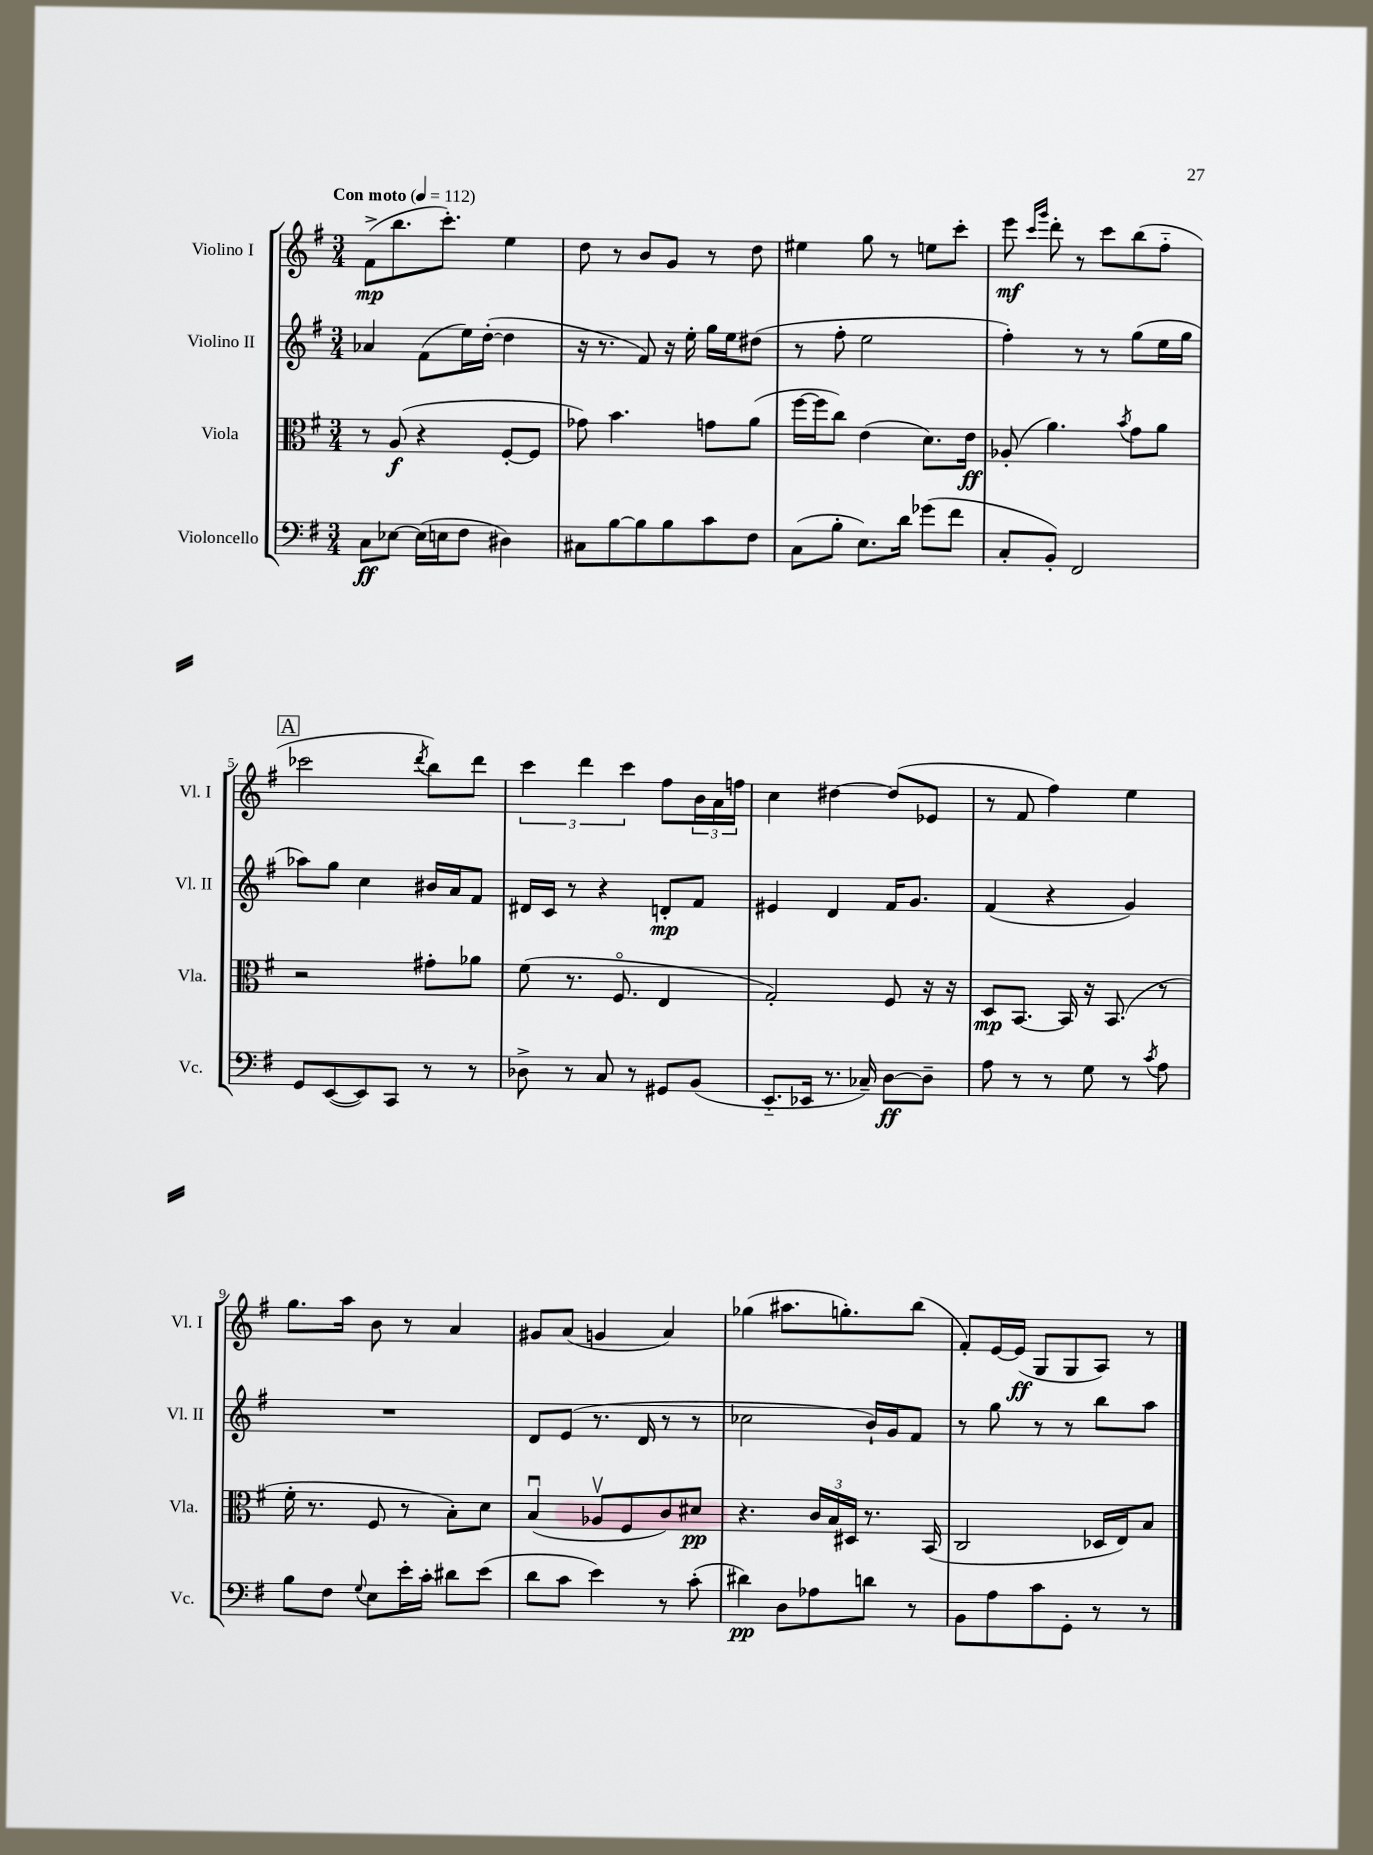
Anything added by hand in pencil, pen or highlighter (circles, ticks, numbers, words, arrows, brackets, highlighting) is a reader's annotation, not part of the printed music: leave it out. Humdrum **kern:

**kern	**dynam	**kern	**dynam	**kern	**dynam	**kern	**dynam
*part4	*part4	*part3	*part3	*part2	*part2	*part1	*part1
*staff4	*staff4	*staff3	*staff3	*staff2	*staff2	*staff1	*staff1
*I"Violoncello	*	*I"Viola	*	*I"Violino II	*	*I"Violino I	*
*I'Vc.	*	*I'Vla.	*	*I'Vl. II	*	*I'Vl. I	*
*clefF4	*	*clefC3	*	*clefG2	*	*clefG2	*
*k[f#]	*	*k[f#]	*	*k[f#]	*	*k[f#]	*
*M3/4	*	*M3/4	*	*M3/4	*	*M3/4	*
*MM112	*	*MM112	*	*MM112	*	*MM112	*
=1	=1	=1	=1	=1	=1	=1	=1
!	!	!	!	!	!	!LO:TX:a:B:t=Con moto	!
8C\L	ff	8r	.	4a-X/	.	(8f#^\L	mp
[8E-X\J	.	(8A/	f	.	.	8.bb\	.
(16E-\LL]	.	4r	.	(8f#\L	.	.	.
16En\J	.	.	.	.	.	8.ccc'\J)	.
8F#\J	.	.	.	16ee\L)	.	.	.
.	.	.	.	([16dd'\JJ	.	.	.
4D#X\)	.	[8F#'/L	.	4dd\]	.	4ee\	.
.	.	8F#/J]	.	.	.	.	.
=2	=2	=2	=2	=2	=2	=2	=2
8C#X\L	.	8g-X\)	.	16r	.	8dd\	.
.	.	.	.	8.r	.	.	.
[8B\	.	4.b\	.	.	.	8r	.
8B\]	.	.	.	8f#/)	.	8b/L	.
8B\	.	.	.	16r	.	8g/J	.
.	.	.	.	16ee'\	.	.	.
8c\	.	8gn\L	.	16gg\LL	.	8r	.
.	.	.	.	16ee\J	.	.	.
8F#\J	.	(8a\J	.	(8dd#X\J	.	8dd\	.
=3	=3	=3	=3	=3	=3	=3	=3
(8C\L	.	[16ff#\LL	.	8r	.	4ee#X\	.
.	.	16ff#\J]	.	.	.	.	.
8B'\J	.	8cc\J)	.	8ff#'\	.	.	.
8.E\L)	.	(4e\	.	2ee\	.	8gg\	.
.	.	.	.	.	.	8r	.
16d\Jk	.	.	.	.	.	.	.
(8g-X\L	.	8.d\L)	.	.	.	8een\L	.
8f#\J	.	.	.	.	.	8ccc'\J	.
.	.	16e\Jk	ff	.	.	.	.
=4	=4	=4	=4	=4	=4	=4	=4
8C'/L	.	(8A-X'/	.	4ff#'\)	.	8eee\	mf
.	.	.	.	.	.	16qqccc/LL	.
.	.	.	.	.	.	16qqggg/JJ	.
8BB'/J)	.	4.a\)	.	.	.	8ddd'\	.
2FF#/	.	.	.	8r	.	8r	.
.	.	.	.	8r	.	8ccc\L	.
.	.	8qb/	.	.	.	.	.
.	.	8g\L	.	(8gg\L	.	(8bb\	.
.	.	8a\J	.	16ee\L	.	8ff#\J	.
.	.	.	.	16gg\JJ	.	.	.
!!LO:LB:g=z
!!LO:REH:place=s1:t=A
=5	=5	=5	=5	=5	=5	=5	=5
8GG/L	.	2r	.	8aa-X\L)	.	2ccc-X\	.
([8EE/	.	.	.	8gg\J	.	.	.
8EE/])	.	.	.	4cc\	.	.	.
8CC/J	.	.	.	.	.	.	.
.	.	.	.	.	.	8qddd/	.
8r	.	8g#X'\L	.	16b#X/LL	.	8bb\L)	.
.	.	.	.	16a/J	.	.	.
8r	.	8a-X\J	.	8f#/J	.	8ddd\J	.
=6	=6	=6	=6	=6	=6	=6	=6
8D-X^\	.	(8f#\	.	16d#X/LL	.	6ccc\	.
.	.	.	.	16c/JJ	.	.	.
8r	.	8.r	.	8r	.	.	.
.	.	.	.	.	.	6ddd\	.
8C/	.	.	.	4r	.	.	.
.	.	8.F#/	.	.	.	.	.
.	.	.	.	.	.	6ccc\	.
8r	.	.	.	.	.	.	.
8GG#X/L	.	4E/	.	8dn'/L	mp	8ff#\L	.
(8BB/J	.	.	.	8f#/J	.	24b\L	.
.	.	.	.	.	.	24a\	.
.	.	.	.	.	.	24ffn\JJ	.
=7	=7	=7	=7	=7	=7	=7	=7
8.EE/L	.	2G'/)	.	4e#X/	.	4cc\	.
16EE-X/Jk	.	.	.	.	.	.	.
8.r	.	.	.	4d/	.	[4dd#X\	.
16C-X~/)	.	.	.	.	.	.	.
[8D\L	ff	8F#/	.	16f#/KL	.	(8dd#/L]	.
.	.	.	.	8.g/J	.	.	.
8D~\J]	.	16r	.	.	.	8e-X/J	.
.	.	16r	.	.	.	.	.
=8	=8	=8	=8	=8	=8	=8	=8
8A\	.	8D/L	mp	(4f#/	.	8r	.
8r	.	[8.BB/J	.	.	.	8f#/	.
8r	.	.	.	4r	.	4ff#\)	.
.	.	16BB/]	.	.	.	.	.
8G\	.	16r	.	.	.	.	.
.	.	(8.BB/	.	.	.	.	.
8r	.	.	.	4g/)	.	4ee\	.
8qc/	.	.	.	.	.	.	.
8A\	.	8r	.	.	.	.	.
!!LO:LB:g=z
=9	=9	=9	=9	=9	=9	=9	=9
8B\L	.	16f#'\	.	2.r	.	8.gg\L	.
.	.	8.r	.	.	.	.	.
8F#\J	.	.	.	.	.	.	.
.	.	.	.	.	.	16aa\Jk	.
8qqG/	.	.	.	.	.	.	.
8E\L	.	8F#/	.	.	.	8b\	.
16e'\L	.	8r	.	.	.	8r	.
16c'\JJ	.	.	.	.	.	.	.
8d#X\L	.	8B'\L)	.	.	.	4a/	.
(8e\J	.	8d\J	.	.	.	.	.
=10	=10	=10	=10	=10	=10	=10	=10
8d\L	.	(4Bu/	.	8d/L	.	8g#X/L	.
8c\J	.	.	.	(8e/J	.	(8a/J	.
4e\)	.	8A-Xv/L	.	8.r	.	4gn/	.
.	.	8F#/	.	.	.	.	.
.	.	.	.	16d/	.	.	.
8r	.	8c/)	.	8r	.	4a/)	.
(8c'\	.	8d#X/J	pp	8r	.	.	.
=11	=11	=11	=11	=11	=11	=11	=11
4d#X\)	pp	4.r	.	2cc-X\	.	(4gg-X\	.
8D\L	.	.	.	.	.	8.aa#X\L	.
8A-X\	.	24c/LL	.	.	.	.	.
.	.	24B/	.	.	.	.	.
.	.	.	.	.	.	8.ggn'\)	.
.	.	24D#X/JJ	.	.	.	.	.
8dn\J	.	8.r	.	16b`/LL)	.	.	.
.	.	.	.	16g/J	.	.	.
8r	.	.	.	8f#/J	.	(8bb\J	.
.	.	(16BB/	.	.	.	.	.
=12	=12	=12	=12	=12	=12	=12	=12
8BB\L	.	2C/	.	8r	.	8f#'/L)	.
8A\	.	.	.	8gg\	.	[16e/L	.
.	.	.	.	.	.	(16e/JJ]	ff
8c\	.	.	.	8r	.	8G/L	.
8GG'\J	.	.	.	8r	.	8G/	.
8r	.	16D-X/LL	.	8bb\L	.	8A/J)	.
.	.	16E/J)	.	.	.	.	.
8r	.	8B/J	.	8aa\J	.	8r	.
==	==	==	==	==	==	==	==
*-	*-	*-	*-	*-	*-	*-	*-
